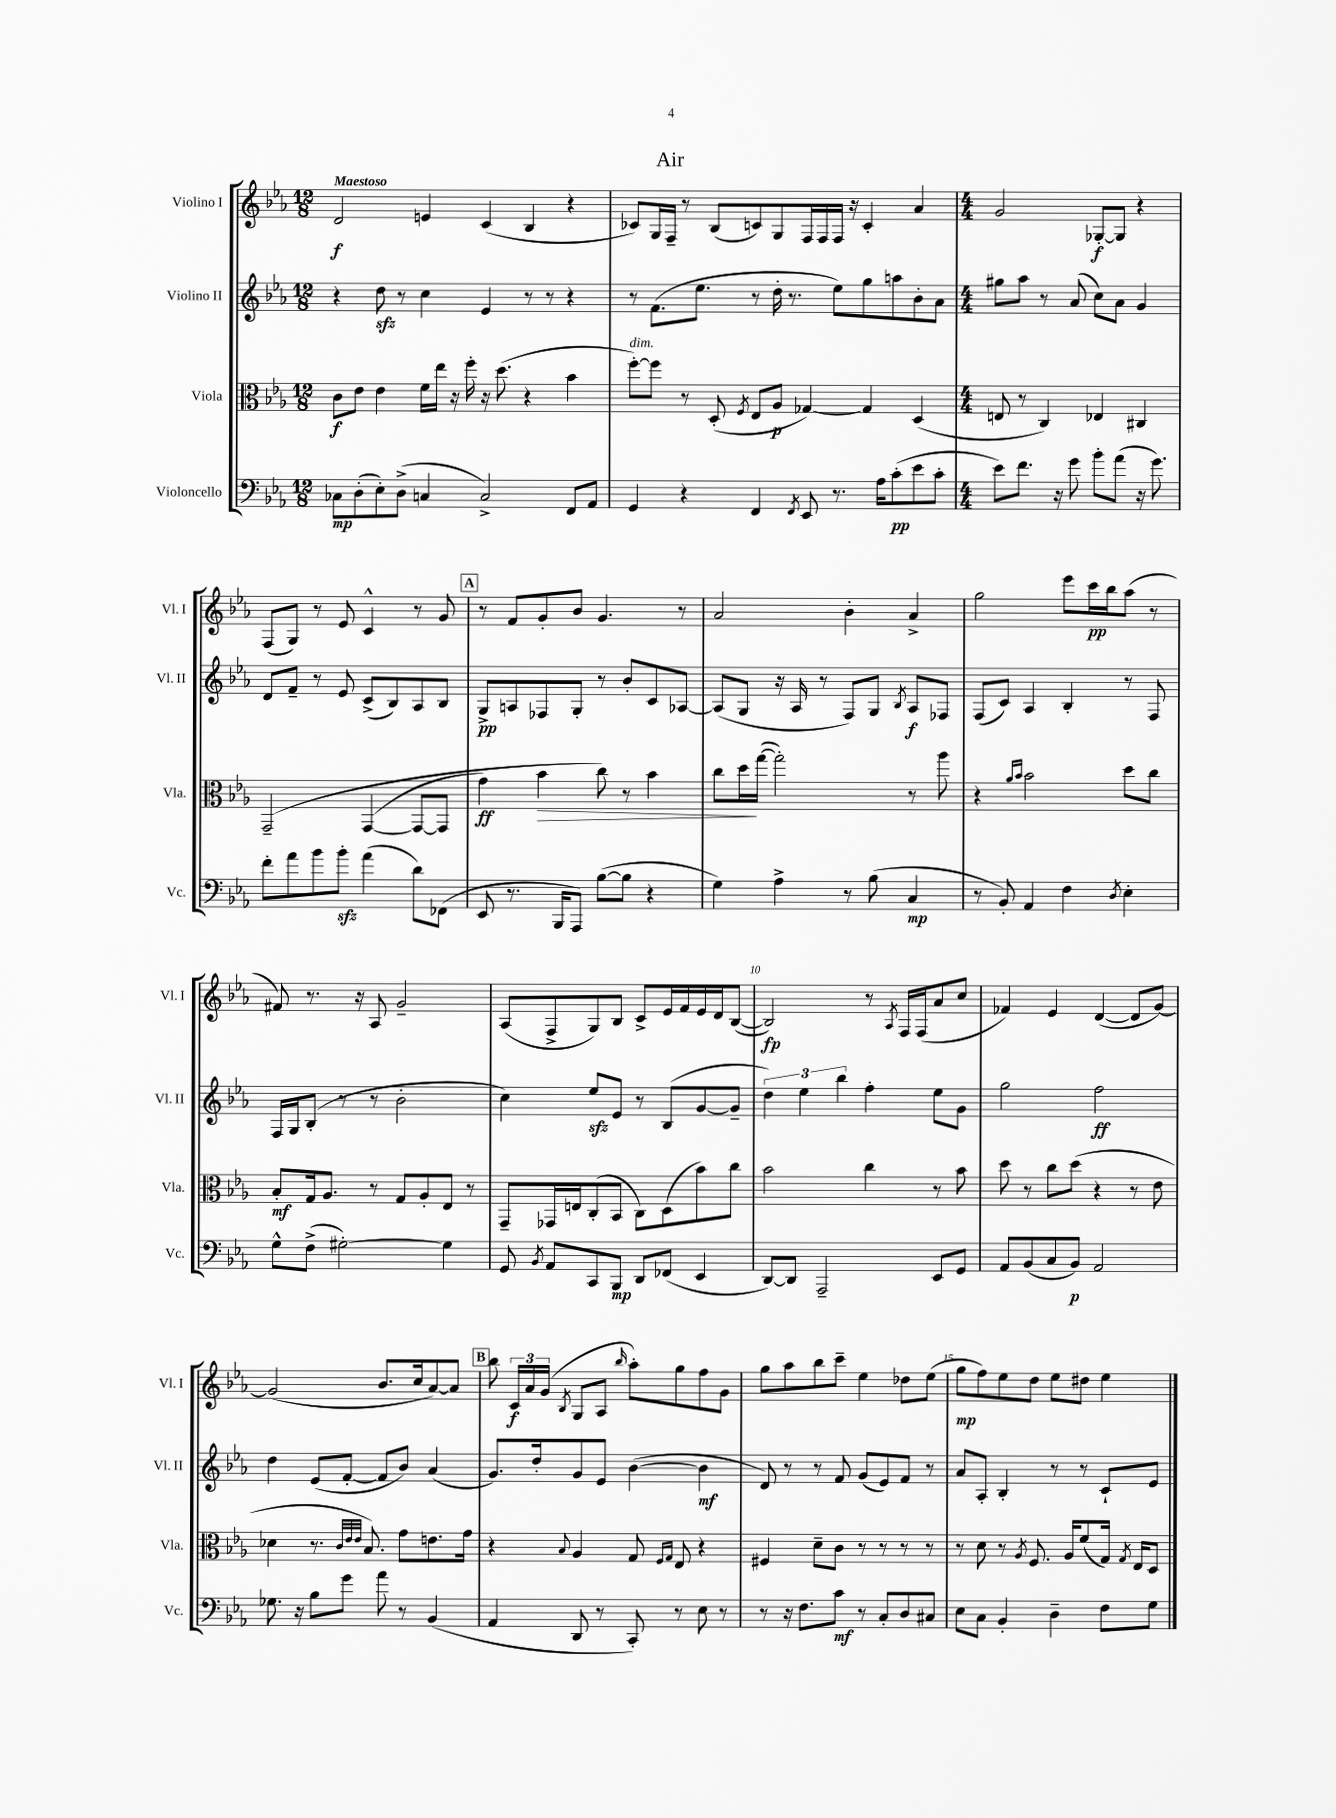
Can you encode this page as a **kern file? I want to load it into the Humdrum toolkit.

**kern	**kern	**kern	**kern
*staff4	*staff3	*staff2	*staff1
*clefF4	*clefC3	*clefG2	*clefG2
*k[b-e-a-]	*k[b-e-a-]	*k[b-e-a-]	*k[b-e-a-]
*M12/8	*M12/8	*M12/8	*M12/8
8C-	8c	4r	2d
(8D'	8e-	.	.
8E-')	4e-	8dd	.
(8D^	.	8r	.
4C	16f	4cc	4e
.	16ee-	.	.
.	16r	.	.
.	16ff'	.	.
2C^)	16r	4e-	(4c
.	(8.dd	.	.
.	4r	8r	4B-
.	.	8r	.
8FF	4b-	4r	4r
8AA-	.	.	.
=	=	=	=
4GG	[8ff')	8r	8c-)
.	8ff]	(8.f	16G
.	.	.	16F~
4r	8r	.	8r
.	.	8.ee-	.
.	(8D'	.	(8B-
.	8qF	.	.
4FF	8E-	8r	8c)
.	8A-	16dd'	8G
.	.	8.r	.
8qFF	.	.	.
8EE-	[4G-)	.	16F
.	.	.	16F
8.r	.	8ee-)	16F
.	.	.	16r
.	4G-]	8gg	4c'
16A-	.	.	.
(8c'	.	8aa	.
8e-	(4D	8b-'	4a-
8c'	.	8a-	.
=	=	=	=
*M4/4	*M4/4	*M4/4	*M4/4
8e-)	8E	8gg#	2g
8.f	8r	8aa-	.
.	4C)	8r	.
16r	.	.	.
8g	.	(8a-	.
8b-'	4E-	8cc)	[8G-'
(8a-	.	8a-	8G-]
16r	4C#	4g	4r
8.g)	.	.	.
=	=	=	=
8f'	&(2GG~	8d	(8F
8a-	.	8f~	8G)
8b-	.	8r	8r
8b-'	.	8e-	8e-
(4a-	([4GG	(8c^	4c^^
.	.	8B-)	.
8d)	8GG_	8A-	8r
(8FF-	8GG]	8B-	8g
=	=	=	=
8EE-	4g)	8G^	8r
8.r	.	8A	8f
.	4b-	8F-	8g'
16BBB-	.	.	.
8AAA-)	.	8G'	8b-
([8B-	8cc&)	8r	4.g
8B-]	8r	8b-'	.
4r	4b-	8c	.
.	.	[8A-	8r
=	=	=	=
4G)	8cc	(8A-]	2a-
.	16dd	8G	.
.	([16gg	.	.
4A-^	2gg'])	16r	.
.	.	16A-	.
.	.	8r	.
8r	.	8F)	4b-'
(8B-	.	8G	.
.	.	8qB-	.
4C	8r	8A-	4a-^
.	8aa-	8F-	.
=	=	=	=
8r	4r	(8F	2gg
8BB-')	.	8c)	.
.	16qqa-	.	.
.	16qqb-	.	.
4AA-	2b-	4A-	.
4F	.	4B-'	8eee-
.	.	.	16ccc
.	.	.	16bb-
8qD	.	.	.
4E-'	8dd	8r	(8aa-
.	8cc	8F	8r
=	=	=	=
8G^^	8B-'	16F	8f#)
.	.	16G	.
(8F^	16G	(8B-'	8.r
.	8.A-	.	.
[2G#')	.	8r	.
.	.	.	16r
.	8r	8r	8A-
.	8G	2b-'	2g~
.	8A-'	.	.
4G#]	8E-	.	.
.	8r	.	.
=	=	=	=
8GG	8GG~	4cc)	(8A-
8qBB-	.	.	.
8AA-	16GG-	.	8F^
.	16E	.	.
8CC	(8C'	8ee-	8G)
8BBB-	8BB-	8e-	8B-
8DD	8C)	8r	8c^
(8FF-	(8D	(8B-	16e-
.	.	.	16f
4EE-	8b-)	[8g	16e-
.	.	.	16d
.	8cc	8g~]	([8B-
=	=	=	=
[8DD)	2b-	6dd)	2B-])
8DD]	.	.	.
.	.	6ee-	.
2AAA-~	.	.	.
.	.	6bb-	.
.	4cc	4ff'	8r
.	.	.	8qA-
.	.	.	16F
.	.	.	(16F
8EE-	8r	8ee-	8a-
8GG	8b-	8g	8cc
=	=	=	=
8AA-	8dd	2gg	4f-)
(8BB-	8r	.	.
8C	8cc	.	4e-
8BB-)	(8dd	.	.
2AA-	4r	2ff	([4d
.	8r	.	8d]
.	8e-	.	[8g)
=	=	=	=
8.G-	4d-	4dd	(2g]
16r	.	.	.
8B-	8.r	(8e-	.
8g	.	[8f'	.
.	32qqc	.	.
.	32qqe-	.	.
.	32qqe-	.	.
.	8.B-)	.	.
8a-	.	8f]	8.b-
8r	8g	8b-)	.
.	.	.	16cc
(4BB-	8.e	(4a-	[8a-)
.	.	.	8a-]
.	16g	.	.
=	=	=	=
4AA-	4r	8.g)	8bb-
.	.	.	24c
.	.	.	24a-
.	.	16dd'	.
.	.	.	(24g
.	8qqB-	.	8qB-
8DD	4A-	8g	8G
8r	.	8e-	8A-
.	.	.	16qqbb-
8CC')	8G	([4b-	8aa-')
.	16qqF	.	.
.	16qqG	.	.
8r	8E-	.	8gg
8E-	4r	4b-]	8ff
8r	.	.	8g
=	=	=	=
8r	4F#	8d)	8gg
16r	.	8r	8aa-
8.F	.	.	.
.	8d~	8r	8bb-
8c	8c	8f	8ccc~
8r	8r	(8g	4ee-
8C'	8r	8e-)	.
8D	8r	8f	8dd-
8C#	8r	8r	(8ee-
=	=	=	=
8E-	8r	8a-	8gg
8C	8d	8A-'	8ff)
4BB-'	8r	4B-'	8ee-
.	8qA-	.	.
.	8.F	.	8dd
4D~	.	8r	8ee-
.	16A-	.	.
.	(8f	8r	8dd#
8F	16G)	8c`	4ee-
.	8qG	.	.
.	16E-	.	.
8G	8D	8e-	.
==	==	==	==
*-	*-	*-	*-
